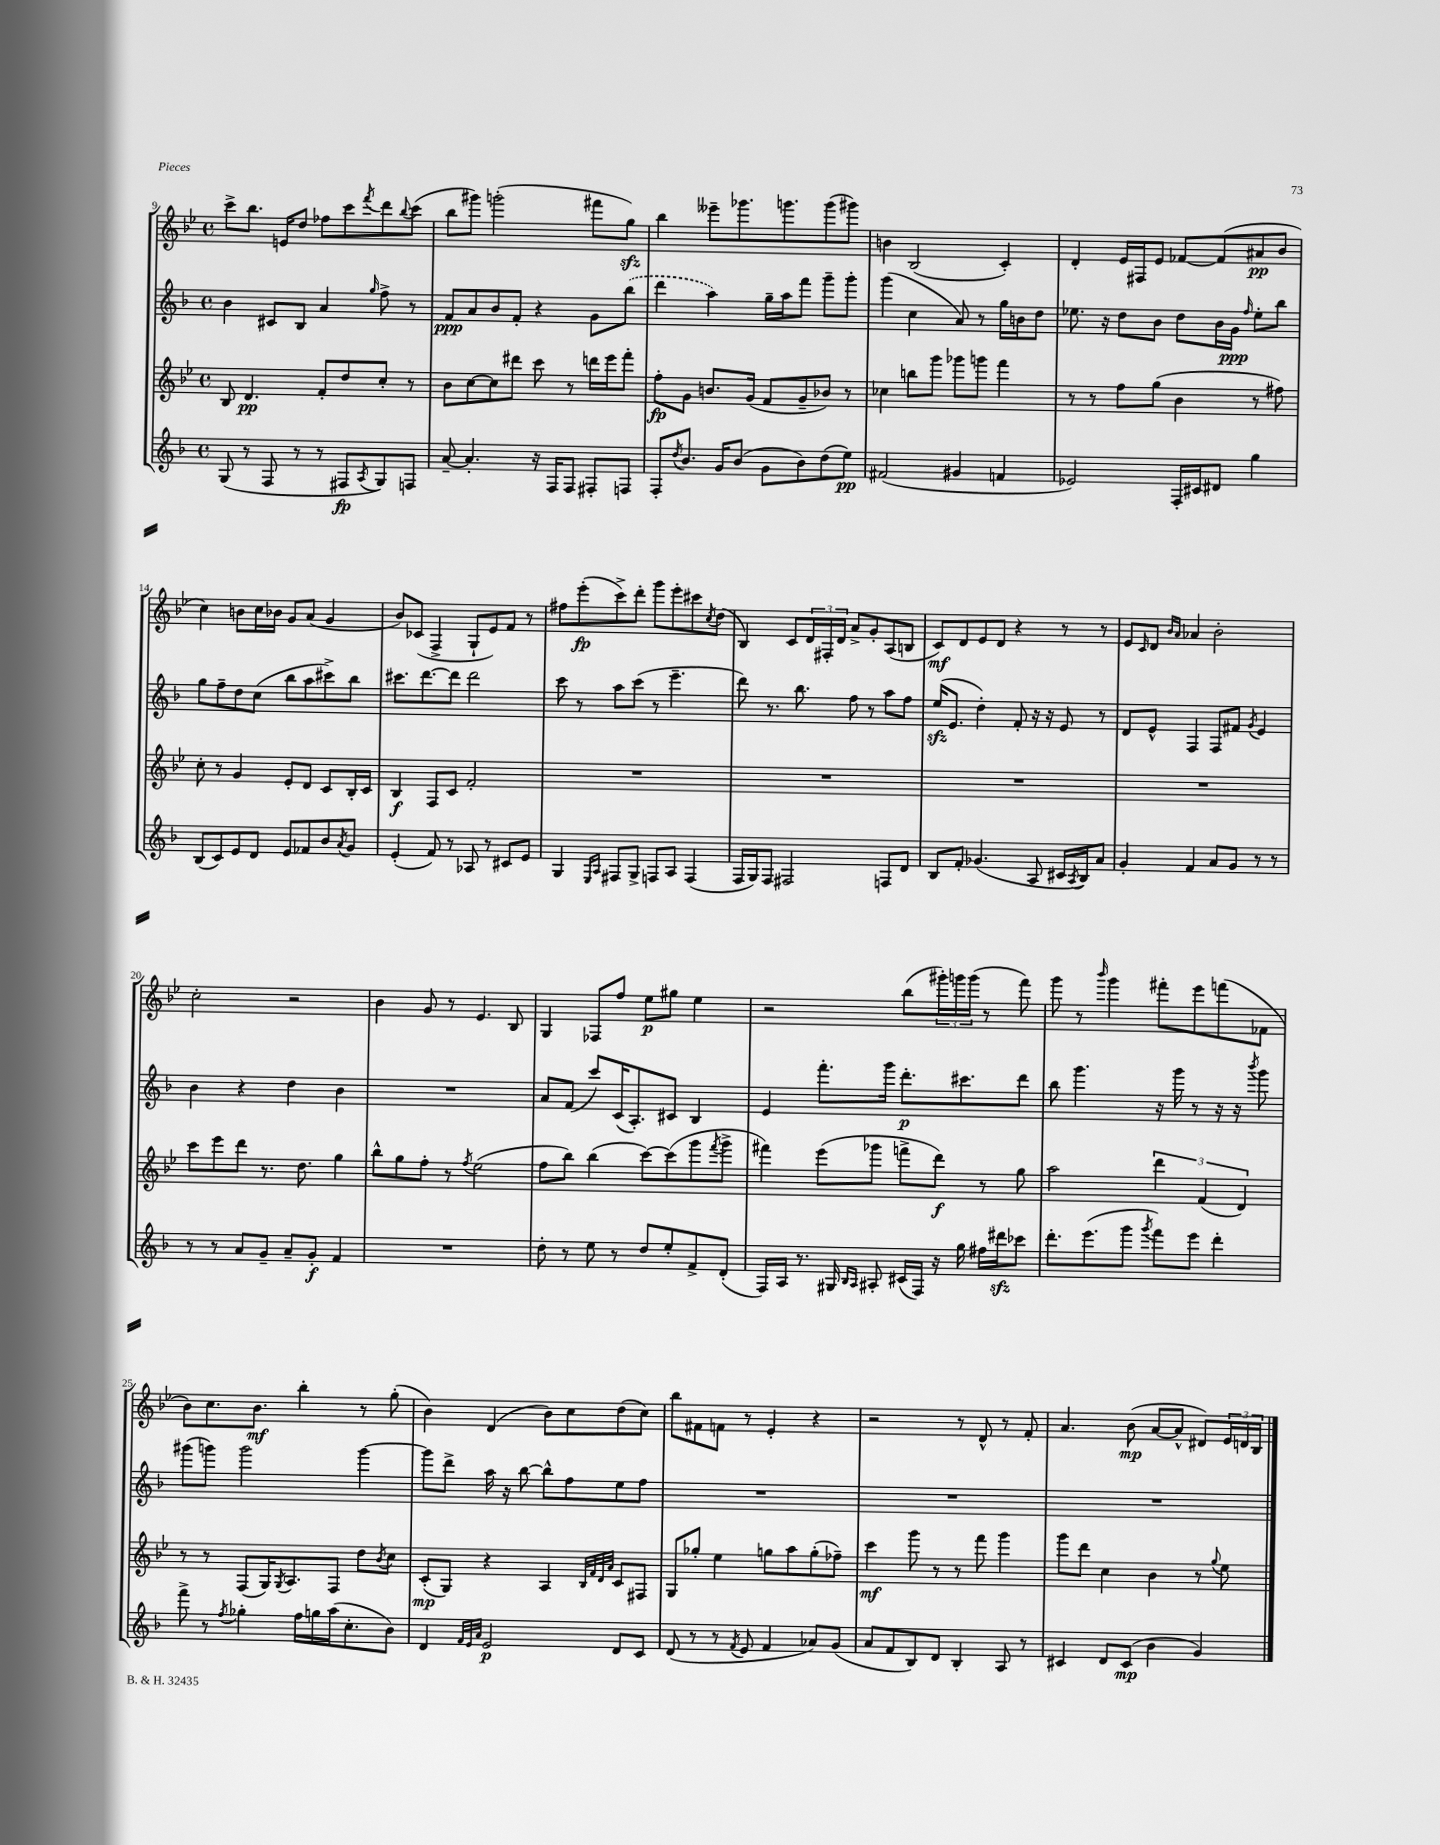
<<
\new StaffGroup <<
\new Staff = "s0" {
    \clef treble \key bes \major \defaultTimeSignature \time 4/4
    c'''8-> bes''8. e'16 d''8 fes''8 c'''8 \acciaccatura { f'''8 } d'''8 \appoggiatura { bes''8 } c'''8( |
    bes''8 gis'''8) g'''2-.( fis'''8 g''8\sfz) |
    bes''4 eeses'''8-- ges'''8. g'''8. g'''8( gis'''8) |
    b'4 bes2( c'4-.) |
    d'4-. ees'16 fis16 ees'8 fes'8~ fes'8( ais'8\pp bes'8 |
    c''4) b'8 c''16 bes'16 g'8 a'8( g'4 |
    bes'8) ces'8( f4-> g8-! ees'8) f'8 r8 |
    fis''8 ees'''8-.\fp( c'''8->) d'''8-. g'''8 ees'''8-. cis'''8 \acciaccatura { c''8 } d''8( |
    bes4) c'8 \tuplet 3/2 { d'16 fis16-. d'16 } a'8-> g'8-. a8( b8 |
    c'8\mf) d'8 ees'8 d'8 r4 r8 r8 |
    ees'8 \grace { c'16 } d'8 \grace { bes'16 a'16 } aes'4 bes'2-. |
    c''2-. r2 |
    bes'4 g'8 r8 ees'4. bes8 |
    g4 fes8 f''8 ees''8\p gis''8 ees''4 |
    r2 bes''8( \tuplet 3/2 { gis'''16-.) g'''16 g'''16( } r8 f'''8) |
    g'''8 r8 \grace { bes'''16 } g'''4 fis'''8-. ees'''8 f'''8( fes'8 |
    bes'8) c''8. bes'8.\mf bes''4-. r8 g''8-.( |
    bes'4) d'4( bes'8) c''8 d''8( c''8) |
    bes''8 fis'8 f'8 r8 ees'4-. r4 |
    r2 r8 d'8-^ r8 f'8-. |
    a'4. bes'8\mp( a'8~ a'8-^ dis'8) \tuplet 3/2 { ees'16 d'16 bes16 } \bar "|." |
}
\new Staff = "s1" {
    \clef treble \key f \major \defaultTimeSignature \time 4/4
    bes'4 cis'8 bes8 a'4 \grace { g''16 } f''8-> r8 |
    f'8\ppp a'8 bes'8 f'8-. r4 g'8 \once \slurDashed bes''8( |
    d'''4 a''4) g''16-- a''16 f'''8 g'''8-- g'''8-. |
    g'''4( c''4 a'8) r8 g''16 b'16 d''8 |
    ees''8. r16 d''8 bes'8 d''8 bes'16 g'16\ppp \grace { f''16 } ees''8-. bes''8 |
    g''8 f''8-- d''8 c''8( bes''8 a''8 cis'''8->) bes''8 |
    cis'''8. d'''8.~ d'''8 d'''2 |
    c'''8 r8 a''8 c'''8( r8 e'''4.-- |
    d'''8) r8. bes''8. f''8 r8 a''8 f''8 |
    e''16\sfz( e'8. d''4-.) f'8-. r16 r16 e'8 r8 |
    d'8 e'8-^ f4 f8 fis'8 \acciaccatura { g'8 } e'4 |
    bes'4 r4 d''4 bes'4 |
    R1 |
    a'8 f'8( c'''8) c'16( a8.-.) cis'8 bes4 |
    e'4 f'''8.-. g'''16 d'''8.-.\p cis'''8. d'''8 |
    bes''8 g'''4. r16 g'''16 r8 r16 r16 \acciaccatura { bes'''8 } g'''8 |
    gis'''8( g'''8) g'''2 g'''4~ |
    g'''8 d'''8-> a''16 r16 bes''8~ bes''8-^ f''8 e''8 f''8 |
    R1 |
    R1 |
    R1 \bar "|." |
}
\new Staff = "s2" {
    \clef treble \key bes \major \defaultTimeSignature \time 4/4
    bes8 d'4.\pp f'8-. d''8 c''8-. r8 |
    bes'8 c''8~ c''8 dis'''8 c'''8 r8 d'''16 ees'''16 f'''8-. |
    f''8-.\fp g'8 b'8. g'16( f'8 g'8-- bes'8) r8 |
    ces''4 b''8 g'''8 ges'''8 g'''8 f'''4 |
    r8 r8 f''8 g''8( bes'4 r8 fis''8) |
    c''8-. r8 g'4 ees'8-. d'8 c'8 bes16-. c'16 |
    bes4\f f8 c'8 f'2-. |
    R1 |
    R1 |
    R1 |
    R1 |
    c'''8 ees'''8 d'''8 r8. d''8. g''4 |
    bes''8-^ g''8 f''8-. r8 \acciaccatura { f''8 } ees''2( |
    f''8 bes''8) bes''4( c'''8~) c'''8( g'''8 \acciaccatura { f'''8 } g'''8-> |
    fis'''4) ees'''8( ges'''8 f'''8-> d'''8\f) r8 g''8 |
    a''2 \tuplet 3/2 { d'''4 f'4( d'4) } |
    r8 r8 f8( g16) \acciaccatura { g8 } a8. f8 d''8 \acciaccatura { bes'8 } c''8 |
    c'8-.\mp( g8) r4 a4 \grace { bes32 f'32 d'32 a'32 } c'8 fis8 |
    g8 ges''8-. ees''4 g''8 a''8 g''8-.( fes''8--) |
    c'''4\mf g'''8 r8 r8 f'''8 g'''4 |
    g'''8 d'''8 c''4 bes'4 r8 \appoggiatura { g''8 } ees''8 \bar "|." |
}
\new Staff = "s3" {
    \clef treble \key f \major \defaultTimeSignature \time 4/4
    g8( r8 f8 r8 r8 fis8\fp \acciaccatura { a8 } g8) f8 |
    a'8~-- a'4.-. r16 f16 f8 fis8-. f8 |
    f8-. \acciaccatura { d''8 } bes'8. g'16 bes'8( g'8 bes'8) d''8( e''8\pp) |
    fis'2( gis'4 f'4 |
    ees'2) f16-. cis'16 dis'8 g''4 |
    bes8( c'8) e'8 d'8 e'8 fes'8 bes'8 \acciaccatura { a'8 } g'8 |
    e'4-.( f'8) r8 aes8 r8 cis'8 e'8 |
    g4 \grace { e16 a16 } fis8 g8-> f8 a8 f4( |
    f16 g16) f8 fis2 f8 d'8 |
    bes8 f'8-. ges'4.( a8 cis'16 \acciaccatura { a8 } bes16) a'8 |
    g'4-. f'4 a'8 g'8 r8 r8 |
    r8 r8 a'8 g'8-- a'8-- g'8-.\f f'4 |
    R1 |
    d''8-. r8 e''8 r8 d''8 e''8-. f'8-> d'8-.( |
    f16) a16 r8. gis16 \grace { bes16 a16 } ais8-. cis'16( f16) r16 g''16 fis''16 dis'''16\sfz ces'''8 |
    d'''8.-. e'''8.( g'''8 \acciaccatura { g'''8 } f'''8) e'''8 d'''4-. |
    f'''8-> r8 \acciaccatura { f''8 } ges''4-. f''16 g''16 a''16( c''8.-. bes'8) |
    d'4 \grace { f'32 e'32 a'32 } e'2\p d'8 c'8 |
    d'8( r8 r8 \acciaccatura { f'8 } e'8 f'4 aes'8) g'8( |
    a'8 f'8 bes8) d'8 bes4-. a8 r8 |
    cis'4 d'8 cis'8\mp( bes'4 g'4) \bar "|." |
}
>>
>>
\layout { \context { \Score currentBarNumber = #9 } }
